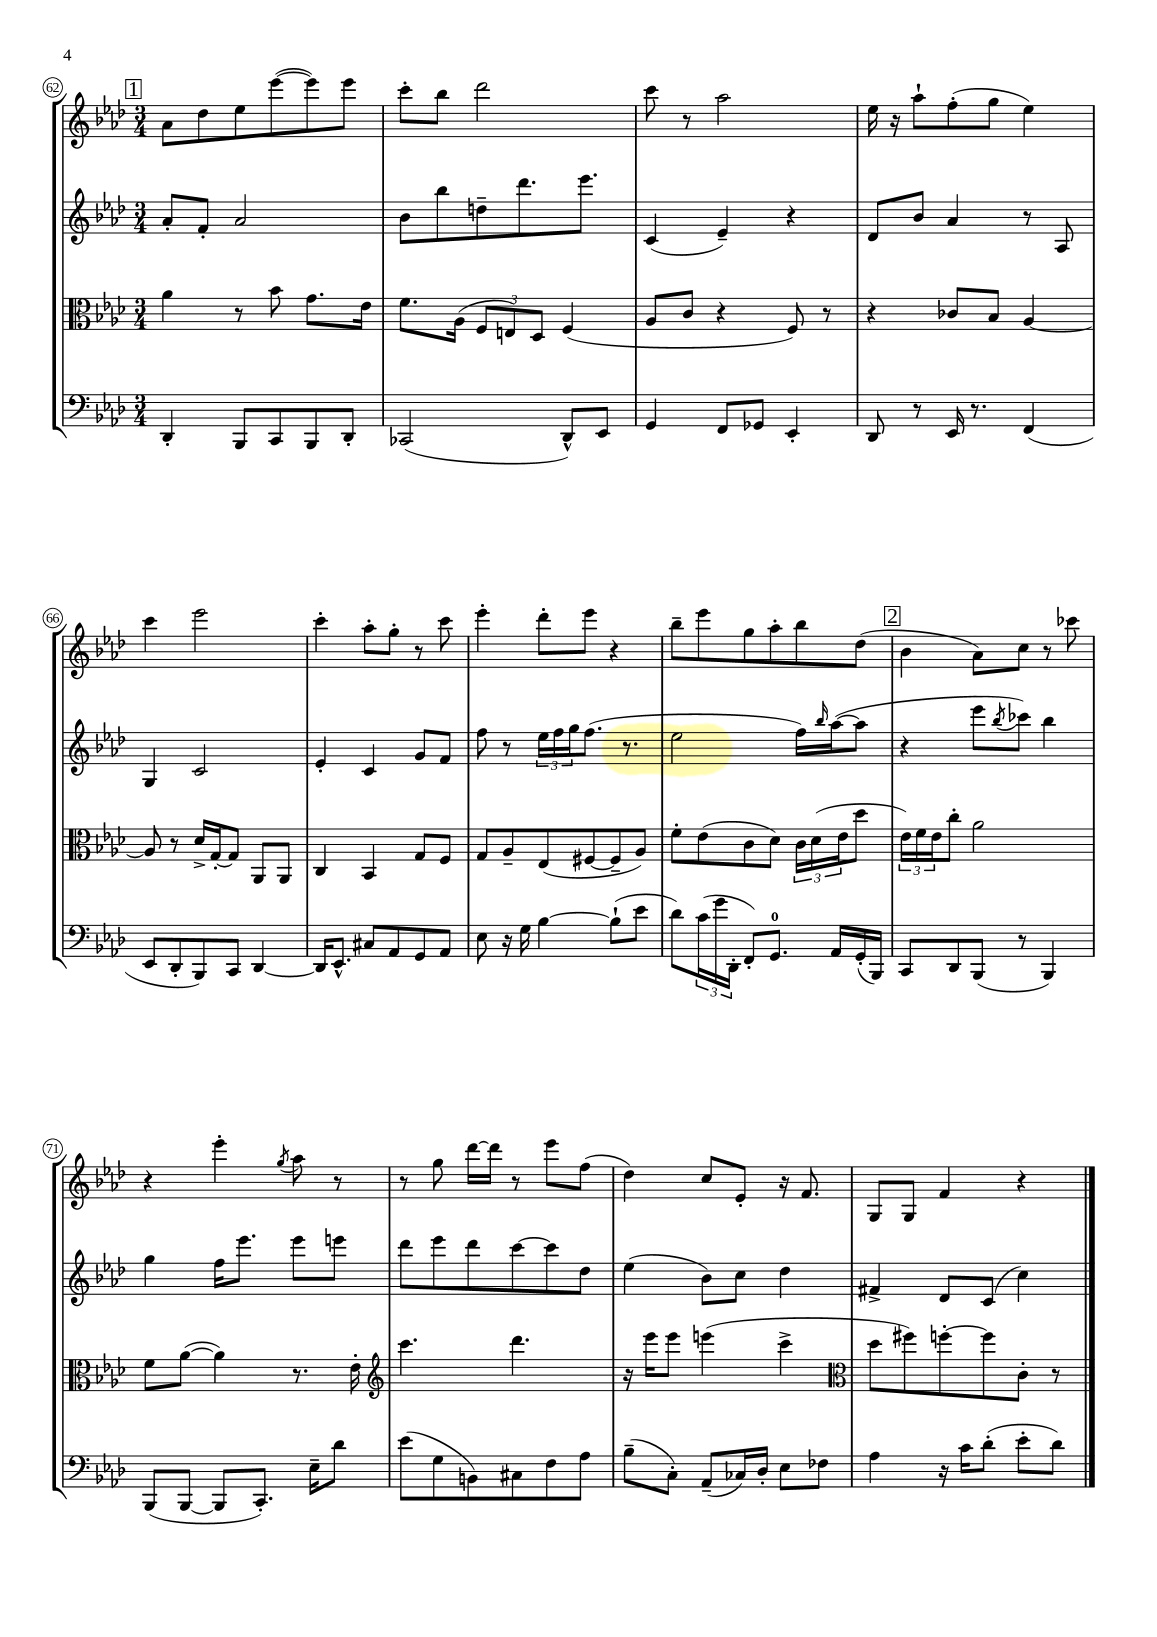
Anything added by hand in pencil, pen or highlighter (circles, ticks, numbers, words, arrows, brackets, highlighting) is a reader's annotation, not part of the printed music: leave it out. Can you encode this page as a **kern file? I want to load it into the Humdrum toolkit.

**kern	**kern	**kern	**kern
*staff4	*staff3	*staff2	*staff1
*clefF4	*clefC3	*clefG2	*clefG2
*k[b-e-a-d-]	*k[b-e-a-d-]	*k[b-e-a-d-]	*k[b-e-a-d-]
*M3/4	*M3/4	*M3/4	*M3/4
4DD-'/	4a-\	8a-'/L	8a-\L
.	.	8f'/J	8dd-\
8BBB-/L	8r	2a-/	8ee-\
8CC/	8b-\	.	([8eee-\
8BBB-/	8.g\L	.	8eee-\])
8DD-'/J	.	.	8eee-\J
.	16e-\Jk	.	.
=	=	=	=
(2CC-/	8.f\L	8b-\L	8ccc'\L
.	.	8bb-\	8bb-\J
.	(16A-\Jk	.	.
.	12F/L	8dd~\	2ddd-\
.	12E/)	.	.
.	.	8.ddd-\	.
.	12D-/J	.	.
8DD-^^/L)	(4F/	.	.
.	.	8.eee-\J	.
8EE-/J	.	.	.
=	=	=	=
4GG/	8A-/L	(4c/	8ccc\
.	8c/J	.	8r
8FF/L	4r	4e-~/)	2aa-\
8GG-/J	.	.	.
4EE-'/	8F/)	4r	.
.	8r	.	.
=	=	=	=
8DD-/	4r	8d-/L	16ee-\
.	.	.	16r
8r	.	8b-/J	8aa-`\L
16EE-/	8c-/L	4a-/	(8ff'\
8.r	.	.	.
.	8B-/J	.	8gg\J
(4FF/	[4A-/	8r	4ee-\)
.	.	8A-/	.
=	=	=	=
8EE-/L	8A-/]	4G/	4ccc\
8DD-'/	8r	.	.
8BBB-/)	16d-^/LL	2c/	2eee-\
.	[16G'/J	.	.
8CC/J	8G/]J	.	.
[4DD-/	8AA-/L	.	.
.	8AA-/J	.	.
=	=	=	=
16DD-/]LK	4C/	4e-'/	4ccc'\
8.EE-^^/J	.	.	.
8C#/L	4BB-/	4c/	8aa-'\L
8AA-/	.	.	8gg'\J
8GG/	8G/L	8g/L	8r
8AA-/J	8F/J	8f/J	8ccc\
=	=	=	=
8E-\	8G/L	8ff\	4eee-'\
16r	8A-~/	8r	.
16G\	.	.	.
[4B-\	(8E-/	24ee-\LL	8ddd-'\L
.	.	24ff\	.
.	.	24gg\J	.
.	[8F#/	(8.ff\J	8eee-\J
(8B-`\]L	8F#~/]	.	4r
.	.	8.r	.
8e-\J	8A-/J)	.	.
=	=	=	=
8d-\L)	8f'\L	2ee-\	8bb-~\L
(24c\L	(8e-\	.	8eee-\
24g\	.	.	.
24DD-'\JJ	.	.	.
8FF'/L)	8c\	.	8gg\
8.GG/J	8d-\J)	.	8aa-'\
.	24c\LL	16ff\LL)	8bb-\
.	(24d-\	.	.
.	.	16qqbb-/	.
16AA-/LL	.	([16aa-\J	.
.	24e-\J	.	.
(16GG'/	8dd-\J	8aa-\]J	(8dd-\J
16BBB-/JJ)	.	.	.
=	=	=	=
8CC/L	24e-\LL)	4r	4b-\
.	24f\	.	.
.	24e-\J	.	.
8DD-/	8cc'\J	.	.
(8BBB-/J	2a-\	8eee-\L	8a-\L)
.	.	8qbb-/	.
8r	.	8ccc-\J)	8cc\J
4BBB-/)	.	4bb-\	8r
.	.	.	8ccc-\
=	=	=	=
(8BBB-/L	8f\L	4gg\	4r
[8BBB-/J	([8a-\J	.	.
8BBB-/]L	4a-\])	16ff\LK	4eee-'\
.	.	8.eee-\J	.
8.CC'/J)	.	.	.
.	.	.	8qgg/
.	8.r	8eee-\L	8aa-\
16E-~\LK	.	.	.
8d-\J	.	8eee\J	8r
.	16e-'\	.	.
=	=	=	=
*	*clefG2	*	*
(8e-\L	4.ccc\	8ddd-\L	8r
8G\	.	8eee-\	8gg\
8BB\)	.	8ddd-\	[16ddd-\LL
.	.	.	16ddd-\]JJ
8C#\	4.ddd-\	[8ccc\	8r
8F\	.	8ccc\]	8eee-\L
8A-\J	.	8dd-\J	(8ff\J
=	=	=	=
(8B-~\L	16r	(4ee-\	4dd-\)
.	16eee-\LK	.	.
8C'\J)	8eee-\J	.	.
(8AA-~/L	(4eee\	8b-\L)	8cc/L
16C-/L)	.	8cc\J	8e-'/J
16D-'/JJ	.	.	.
8E-\L	4ccc^\	4dd-\	16r
.	.	.	8.f/
8F-\J	.	.	.
=	=	=	=
*	*clefC3	*	*
4A-\	8dd-\L	4f#^/	8G/L
.	8ff#\)	.	8G/J
16r	[8ff'\	8d-/L	4f/
16c\LK	.	.	.
(8d-'\J	8ff\]	(8c/J	.
8e-'\L	8c'\J	4cc\)	4r
8d-\J)	8r	.	.
==	==	==	==
*-	*-	*-	*-
